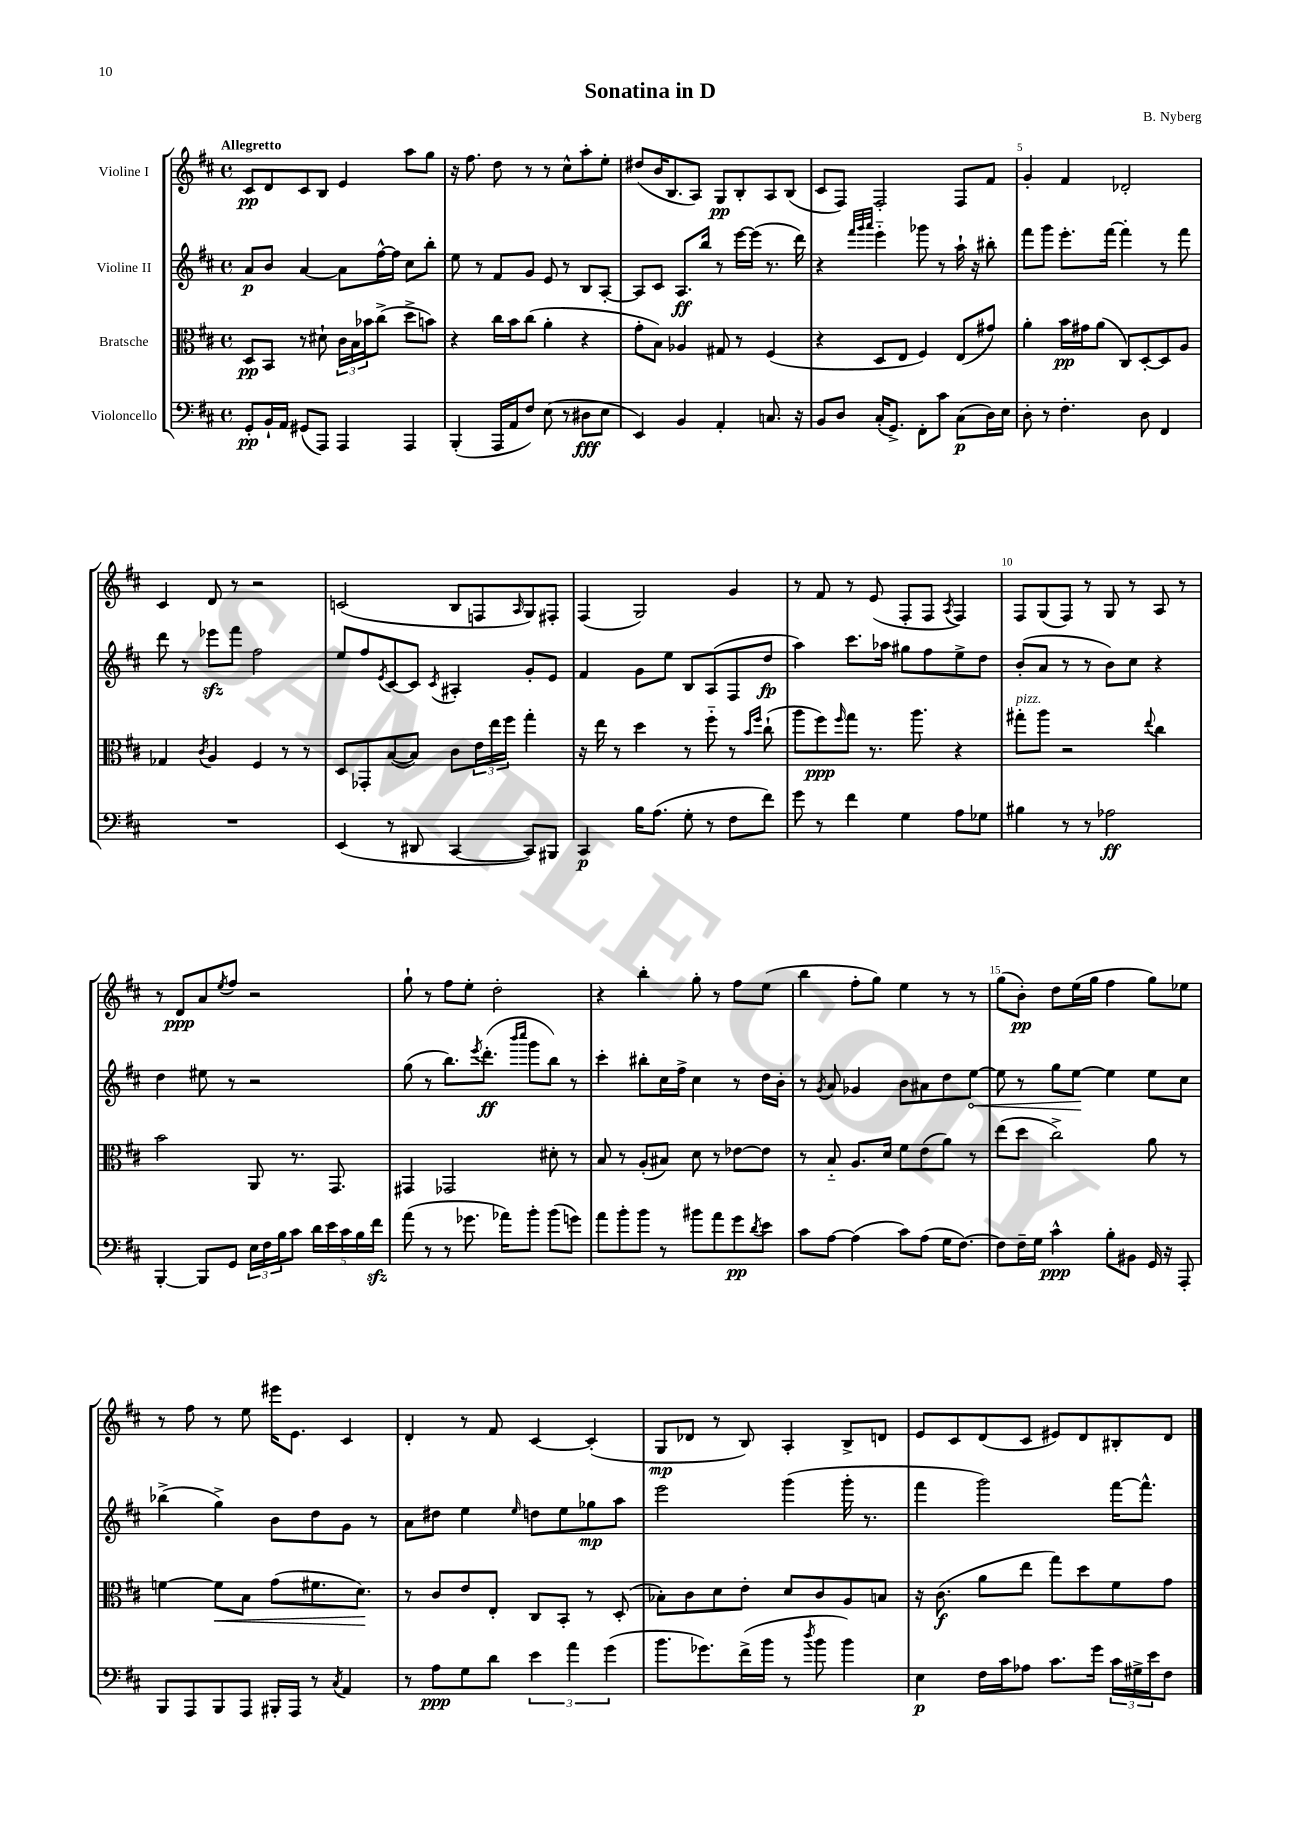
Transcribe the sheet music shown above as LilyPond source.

\header { title = "Sonatina in D" composer = "B. Nyberg" }
<<
\new StaffGroup <<
\new Staff = "s0" \with { instrumentName = "Violine I" } {
    \clef treble \key d \major \defaultTimeSignature \time 4/4 \tempo "Allegretto"
    cis'8\pp d'8 cis'8 b8 e'4 a''8 g''8 |
    r16 fis''8. d''8 r8 r8 cis''8-^ a''8-. e''8-. |
    dis''8( b'16 b8. a8) g8\pp b8-. a8 b8( |
    cis'8 fis8) fis2-. fis8 fis'8 |
    g'4-. fis'4 des'2-. |
    cis'4 d'8 r8 r2 |
    c'2( b8 f8 \grace { a16 } g8) fis8-. |
    fis4( g2) g'4 |
    r8 fis'8 r8 e'8( fis8-. fis8 \acciaccatura { a8 } fis4) |
    fis8 g8( fis8) r8 g8 r8 a8 r8 |
    r8 d'8\ppp a'8 \acciaccatura { e''8 } fis''8 r2 |
    g''8-! r8 fis''8 e''8-. d''2-. |
    r4 b''4-. g''8-. r8 fis''8 e''8( |
    b''4 fis''8-. g''8) e''4 r8 r8 |
    g''8( b'8-.\pp) d''8 e''16( g''16 fis''4 g''8) ees''8 |
    r8 fis''8 r8 e''8 eis'''16 e'8. cis'4 |
    d'4-. r8 fis'8 cis'4~ cis'4-.( |
    g8\mp des'8 r8 b8) a4-. b8-> d'8 |
    e'8 cis'8 d'8( cis'8 eis'8) d'8 bis8-. d'8 \bar "|." |
}
\new Staff = "s1" \with { instrumentName = "Violine II" } {
    \clef treble \key d \major \defaultTimeSignature \time 4/4
    a'8\p b'8 a'4~ a'8 fis''16~-^ fis''16 cis''8 b''8-. |
    e''8 r8 fis'8 g'8 e'8 r8 b8 a8~-. |
    a8 cis'8 a8.\ff b''16 r8 e'''16~ e'''16( r8. d'''16) |
    r4 \grace { fis'''32 g'''32 a'''32 } e'''4-_ ges'''8 r8 a''16-! r16 bis''8-. |
    fis'''8 g'''8 e'''8.-. fis'''16~ fis'''4-. r8 fis'''8 |
    d'''8 r8 ees'''8\sfz fis'''8 fis''2 |
    e''8 fis''8 \acciaccatura { e'8 } cis'8~ cis'8 \acciaccatura { cis'8 } ais4-. g'8-. e'8 |
    fis'4 g'8 e''8 b8 a8( fis8 d''8\fp |
    a''4) cis'''8. aes''16 gis''8 fis''8 e''8-> d''8 |
    b'8-.( a'8 r8 r8 b'8) cis''8 r4 |
    d''4 eis''8 r8 r2 |
    g''8( r8 b''8.) \acciaccatura { e'''8 } d'''8.-.\ff( \grace { b'''16 cis''''16 } g'''8 b''8) r8 |
    cis'''4-. bis''8-. cis''16 fis''16-> cis''4 r8 d''16 b'16-. |
    r8 \acciaccatura { g'8 } a'8 ges'4 b'8 ais'8 d''8 \once \override Hairpin.circled-tip = ##t e''8~\< |
    e''8 r8 g''8 e''8~\! e''4 e''8 cis''8 |
    bes''4->( g''4->) b'8 d''8 g'8 r8 |
    a'8 dis''8 e''4 \grace { e''16 } d''8 e''8 ges''8\mp a''8 |
    e'''2 g'''4( g'''16-. r8. |
    fis'''4 g'''2) fis'''16~ fis'''8.-^ \bar "|." |
}
\new Staff = "s2" \with { instrumentName = "Bratsche" } {
    \clef alto \key d \major \defaultTimeSignature \time 4/4
    d8\pp b,8 r8 dis'8-! \tuplet 3/2 { cis'16 b16 bes'16 } cis''8->( d''8-> b'8) |
    r4 cis''16 b'16 cis''8( a'4-. r4 |
    g'8-. b8) aes4 gis8 r8 fis4( |
    r4 d8 e8 fis4) e8( gis'8) |
    a'4-. b'16\pp gis'16 a'8( cis8) d8~-. d8 a8 |
    ges4 \acciaccatura { cis'8 } a4 fis4 r8 r8 |
    d8 ges,8-. b8~( b8) cis'8 \tuplet 3/2 { e'16 e''16 fis''16 } g''4-. |
    r16 e''16 r8 d''4 r8 fis''8-_ r8 \grace { b'16 fis''16 } cis''8-!( |
    a''8 fis''8\ppp) \grace { fis''16 } g''8 r8. a''8. r4 |
    gis''8-.^\markup { \italic "pizz." } a''8 r2 \appoggiatura { e''8 } cis''4 |
    b'2 a,8 r8. g,8. |
    gis,4 ges,2 dis'8-. r8 |
    b8 r8 a8-.( bis8) d'8 r8 ees'8~ ees'8 |
    r8 b8-_ a8. d'16 fis'8 e'8( a'8) r8 |
    e''8( d''8 cis''2->) a'8 r8 |
    f'4~ f'8\< b8 g'8( fis'8. d'8.\!) |
    r8 cis'8 e'8 e8-. cis8 b,8-. r8 d8-.( |
    bes8-.) cis'8 d'8 e'8-. d'8 cis'8 a8 b8 |
    r16 cis'8.\f( a'8 e''8 g''8) d''8 fis'8 g'8 \bar "|." |
}
\new Staff = "s3" \with { instrumentName = "Violoncello" } {
    \clef bass \key d \major \defaultTimeSignature \time 4/4
    g,8-.\pp b,16-! a,16 gis,8( a,,8) a,,4 a,,4 |
    b,,4-.( a,,16 a,16 fis8) e8( r8 dis8\fff e8 |
    e,4) b,4 a,4-. c8. r16 |
    b,8 d8 cis16-.( g,8.->) fis,8-. cis'8 cis8\p( d16) e16 |
    d8-. r8 fis4.-. d8 fis,4 |
    R1 |
    e,4( r8 dis,8 cis,4~ cis,8) bis,,8 |
    cis,4\p b16 a8.( g8-. r8 fis8 fis'8) |
    g'8 r8 fis'4 g4 a8 ges8 |
    bis4 r8 r8 aes2\ff |
    b,,4~-. b,,8 g,8 \tuplet 3/2 { e16 fis16 b16 } cis'8 \tuplet 5/4 { d'16 e'16 cis'16 b16 fis'16\sfz } |
    a'8( r8 r8 ges'8. aes'16) b'8-. b'8( g'8) |
    a'8 b'8-. b'8 r8 bis'8 a'8 g'8\pp \acciaccatura { d'8 } e'8 |
    cis'8 a8~ a4( cis'8) a8( g16 fis8.~) |
    fis8 fis16-- g16 cis'4-^\ppp b8-. bis,8 g,16 r16 a,,8-. |
    b,,8 a,,8 b,,8 a,,8 bis,,16-. a,,16 r8 \acciaccatura { cis8 } a,4 |
    r8 a8\ppp g8 d'8 \tuplet 3/2 { e'4 a'4 g'4( } |
    b'8. ges'8.) fis'16->( b'16 r8 \acciaccatura { d''8 } b'8 b'4) |
    e4\p fis16 cis'16 aes8 cis'8. g'16 \tuplet 3/2 { cis'16 gis16-> e'16 } fis8 \bar "|." |
}
>>
>>
\layout { \context { \Score \override BarNumber.break-visibility = ##(#f #t #t) barNumberVisibility = #(every-nth-bar-number-visible 5) } }
